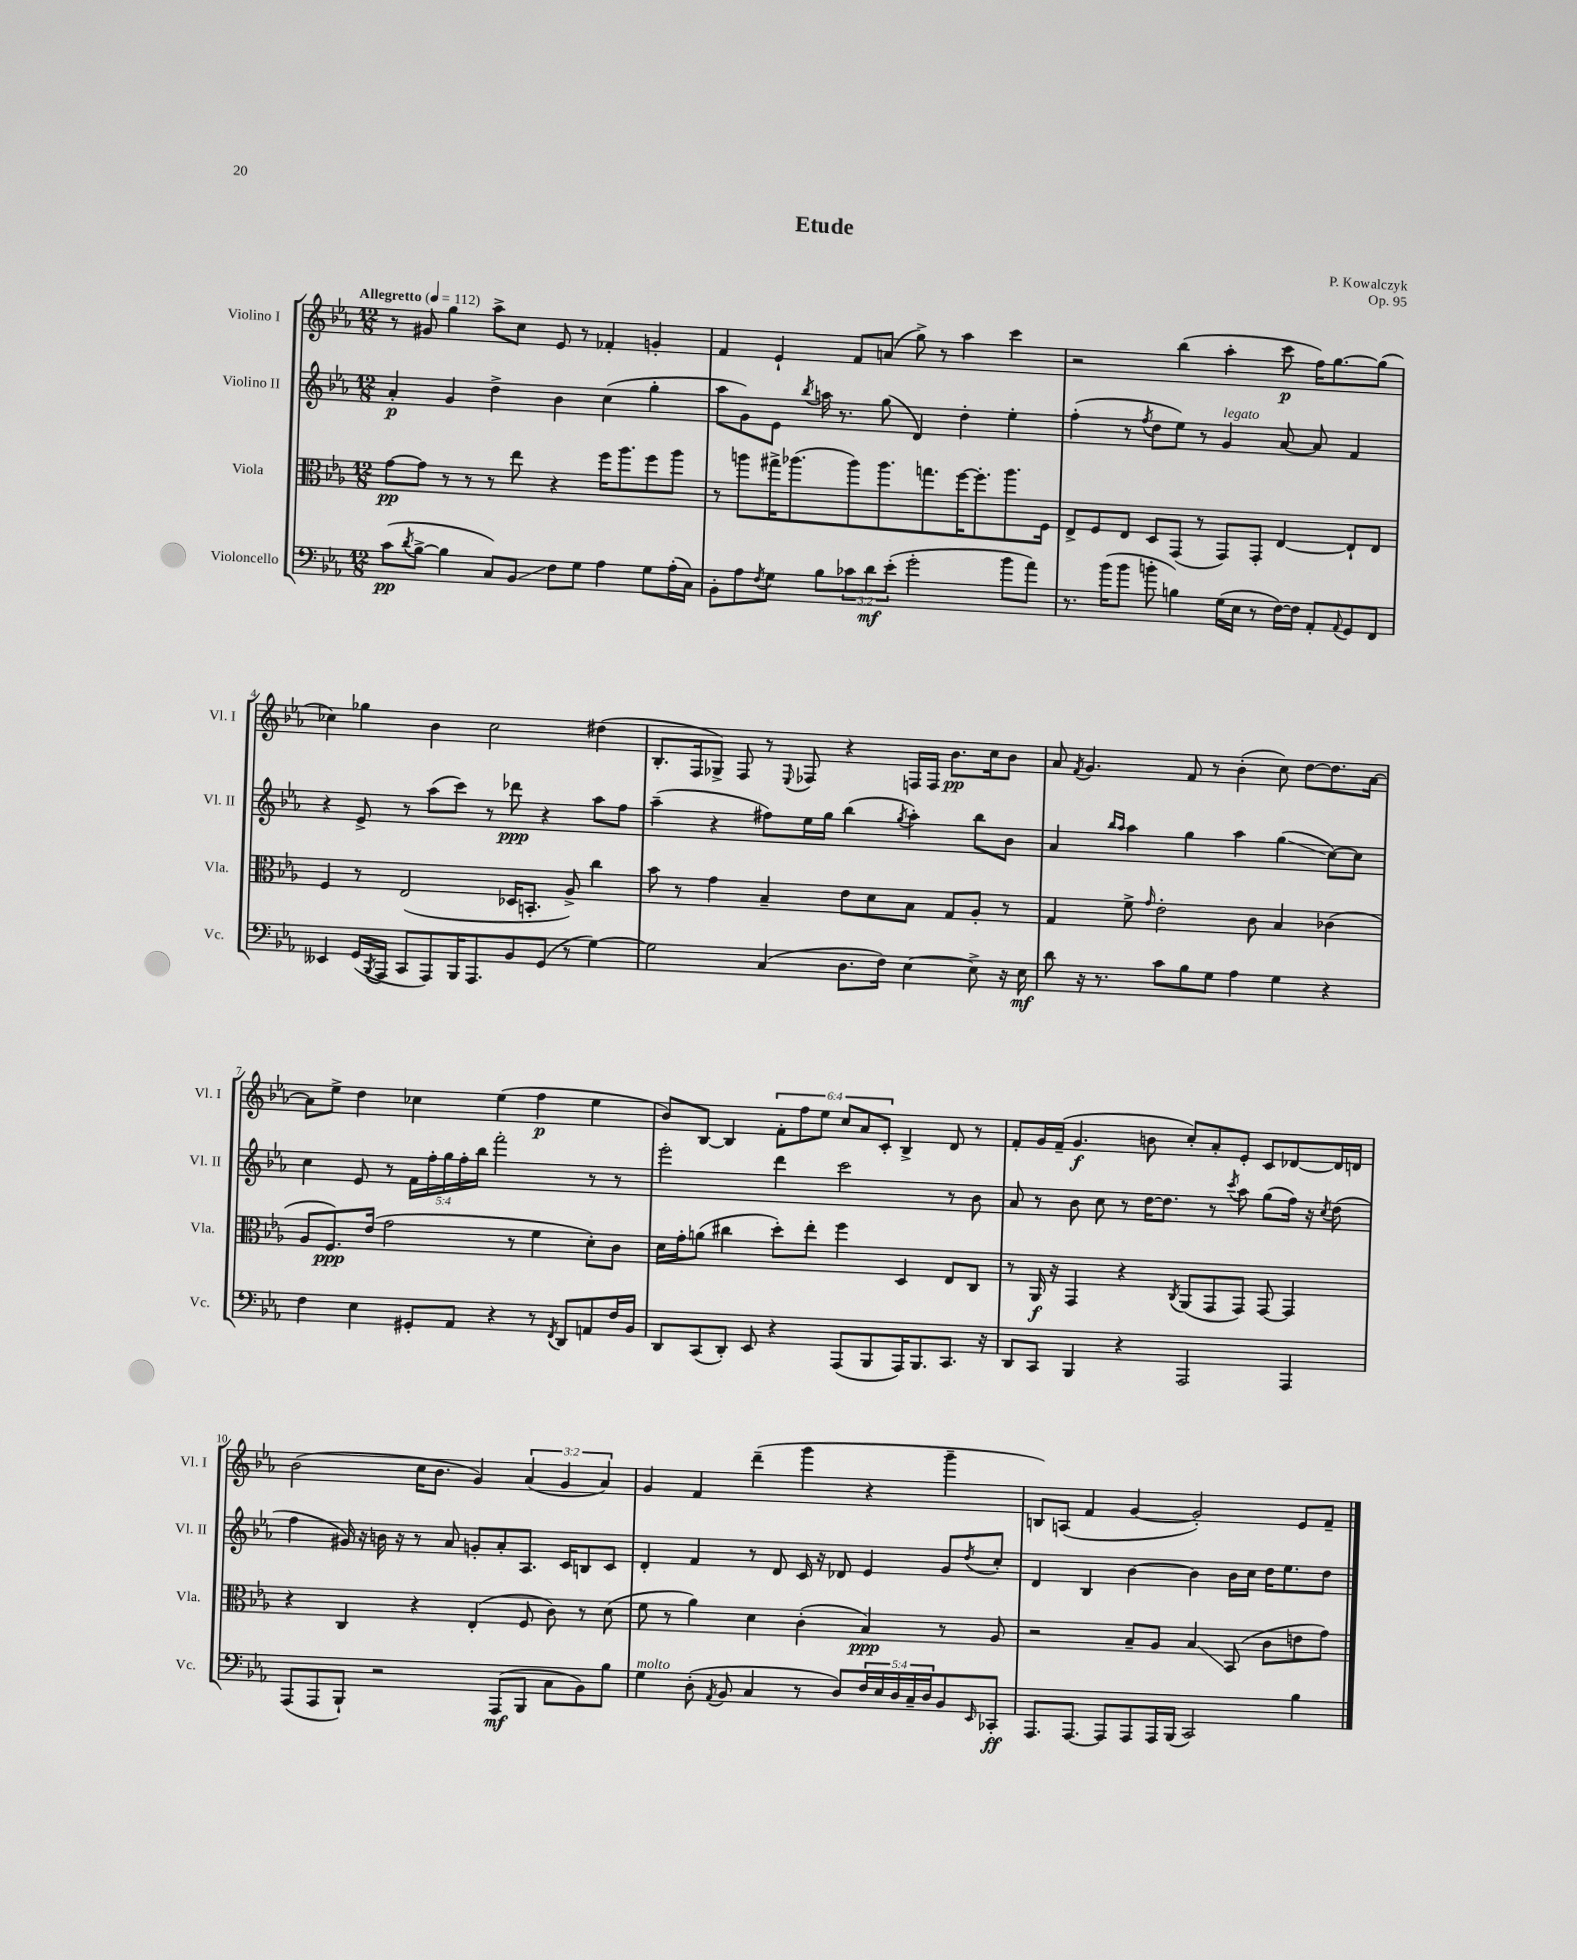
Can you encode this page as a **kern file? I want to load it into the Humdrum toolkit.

**kern	**kern	**kern	**kern
*staff4	*staff3	*staff2	*staff1
*clefF4	*clefC3	*clefG2	*clefG2
*k[b-e-a-]	*k[b-e-a-]	*k[b-e-a-]	*k[b-e-a-]
*M12/8	*M12/8	*M12/8	*M12/8
*MM112	*MM112	*MM112	*MM112
(8c\L	[8g\L	4a-'/	8r
8qd/	.	.	.
[8B-^\J	8g\]J	.	8g#/
4B-\]	8r	4g/	4gg\
.	8r	.	.
8C/L)	8r	4dd^\	8aa-^\L
8BB-/J	8ee-\	.	8cc\J
8F\L	4r	4b-\	8e-/
8G\J	.	.	8r
4A-\	16ff\LK	(4cc\	4f-'/
.	8.aa-\	.	.
8G\L	8ff\	4gg'\	4g'/
(16A-'\L	8aa-\J	.	.
16C\JJ)	.	.	.
=	=	=	=
8BB-'\L	8r	8aa-\L	4f/
8A-\	8aa\L	8g\)	.
8qF/	.	.	.
8G\J	16gg#^\K	8e-\J	4e-`/
.	(8.aa-\	.	.
.	.	8qbb-/	.
8B-\L	.	16aa\	.
.	.	8.r	.
12c-\	8aa-\)	.	8f/L
12d\	.	.	.
.	8.aa-\	(8gg\	(8a/J
(12e-'\J	.	.	.
2g'\	.	4d/)	8gg^\)
.	8.gg\	.	.
.	.	.	8r
.	[16ff\K	4dd'\	4aa-\
.	8.ff'\]	.	.
8b-\L	8.aa-\	4ee-'\	4ccc\
8a-\J)	.	.	.
.	16F\Jk	.	.
=	=	=	=
8.r	8E-^/L	(4ff'\	2r
.	8F/	.	.
(16b-\LK	.	.	.
8b-\J	8E-/J	8r	.
.	.	8qff/	.
8b'\	8D/L	8dd\L	.
4B\)	(8GG/J	8ee-\J)	(4bb-\
.	8r	8r	.
(16G\LL	8GG/L)	4g/	4aa-'\
16E-\JJ	.	.	.
8r	8GG'/J	.	.
[16F\LL)	[4E-/	[8a-/	8ccc\
16F\]JJ	.	.	.
8AA-'/L	.	8a-/]	16ff\LK)
.	.	.	[8.gg\
8qqAA-/	.	.	.
8GG/	8E-`/]L	4f/	.
8FF/J	8E-/J	.	(8gg\]J
=	=	=	=
4EE--/	4F/	4r	4cc-\)
(16GG/LL	8r	8e-^/	4gg-\
8qBBB-/	.	.	.
16AAA-/JJ	.	.	.
8CC/L	(2E-/	8r	.
8AAA-/)	.	(8aa-\L	4b-\
16BBB-/K	.	8ccc\J)	.
8.AAA-/	.	.	.
.	.	8r	2cc-\
8BB-/	16D-/LK	8ddd-\	.
.	8.BB'/J	.	.
(8GG/J	.	4r	.
8r	8A-^/)	.	.
[4G\)	4cc\	8aa-\L	(4dd#\
.	.	8ff\J	.
=	=	=	=
2G\]	8b-\	(4aa-~\	8.B-'/L
.	8r	.	.
.	.	.	16F/k
.	4g\	4r	8G-^/J)
.	.	.	8F/
(4C/	4B-~/	8ff#\L)	8r
.	.	.	8qqE-/
.	.	16ee-\L	8F-/
.	.	16gg\JJ	.
8.D\L	8e-\L	(4bb-\	4r
.	8d\	.	.
16F\Jk)	.	.	.
.	.	8qgg/	.
[4E-\	8B-\J	4aa-'\)	16F/LL
.	.	.	16F/JJ
.	8G/L	.	8.b-\L
8E-^\]	8A-'/J	8bb-\L	.
.	.	.	16cc\k
16r	8r	8b-\J	8b-\J
16E-\	.	.	.
=	=	=	=
8d\	4G/	4a-/	8a-/
.	.	.	8qf/
16r	.	.	4.g/
8.r	.	.	.
.	.	16qqbb-/LL	.
.	.	16qqaa-/JJ	.
.	8f^\	4aa-\	.
.	16qqg/	.	.
8c\L	2e-'\	.	.
8B-\	.	4gg\	8f/
8G\J	.	.	8r
4A-\	.	4aa-\	(4b-'\
.	8c\	.	.
4G\	4B-/	(4gg\	8cc\)
.	.	.	[8dd\L
4r	(4c-\	[8cc\L)	8.dd\]
.	.	8cc\]J	.
.	.	.	[16a-\Jk
=	=	=	=
4F\	8A-/L	4cc\	8a-\]L
.	8.F/)	.	8ee-^\J
4E-\	.	8e-/	4dd\
.	(16e-/Jk	.	.
.	2g\	8r	.
8GG#'/L	.	20f\LL	4cc-\
.	.	20ff'\	.
.	.	20gg\	.
8AA-/J	.	.	.
.	.	20ff'\	.
.	.	20bb-\JJ	.
4r	.	2fff'\	(4ee-\
.	8r	.	.
8r	4f\	.	4ff\
8qFF/	.	.	.
8DD/L	.	.	.
8AA/	8d'\L)	8r	4ee-\
16F/L	8c\J	8r	.
16BB-/JJ	.	.	.
=	=	=	=
8DD/L	16d\LL	2eee-'\	8b-/L)
.	16g'\J	.	.
(8CC/	(8a\J	.	[8B-/J
8DD'/J)	4cc#\	.	4B-/]
8EE-/	.	.	.
4r	8dd'\L)	4ddd\	12f'\L
.	.	.	12ff\
.	8ee-'\J	.	.
.	.	.	12ee-\J
(8AAA-/L	4ff\	2ccc\	12cc/L
.	.	.	12a-/
8BBB-/	.	.	.
.	.	.	12c'/J
16AAA-/K)	4D/	.	4B-^/
8.BBB-/	.	.	.
8.CC/J	8E-/L	8r	8d/
.	8C/J	8b-\	8r
16r	.	.	.
=	=	=	=
8DD/L	8r	8a-/	8f'/L
8CC/J	16AA-/	8r	16g/L
.	16r	.	(16f~/JJ
4BBB-/	4GG/	8b-\	4.g/
.	.	8cc\	.
4r	4r	8r	.
.	.	[16dd\LK	8b\
.	.	8.dd\]J	.
.	8qC/	.	.
2AAA-/	(8AA-/L	.	8cc'/L)
.	8GG/	8r	8a-'/
.	.	8qccc/	.
.	8GG/J)	8aa-\	8e-'/J
.	[8GG/	(8gg\L	8c/L
4AAA-/	4GG/]	16ff\Jk)	[8d-/
.	.	16r	.
.	.	8qcc/	.
.	.	(8dd\	16d-/]L
.	.	.	16d/JJ
=	=	=	=
(8AAA-/L	4r	4ff\	(2b-\
8AAA-/	.	.	.
8BBB-`/J)	4C/	16g#/)	.
.	.	16r	.
2r	.	16b\	.
.	.	16r	.
.	4r	8r	16cc\LK
.	.	.	8.b-\J
.	.	8a-/	.
.	(4E-'/	8g'/L	4g/)
(8AAA-/L	.	8a-'/	.
8BBB-/J	8F/	8.A-/J	(6a-/
8C\L	8c\)	.	.
.	.	.	6g/
.	.	16c/LK	.
8BB-\)	8r	8B/	.
.	.	.	6a-/)
8B-\J	(8d\	8c/J	.
=	=	=	=
4G\	8f\	4d'/	4g/
.	8r	.	.
(8D'\	4a-\)	4f/	4f/
8qAA-/	.	.	.
8BB-/	.	.	.
4C/	4d\	8r	(4ddd~\
.	.	8d/	.
8r	(4c'\	16c/	4ggg\
.	.	16r	.
8D/L)	.	8d-/	.
20F/L	4B-/)	4e-/	4r
20E-/	.	.	.
20D/	.	.	.
20C~/	.	.	.
20D/J	.	.	.
8BB-/	8r	8g/L	4ggg~\
16qqEE-/	.	8qdd/	.
8CC-'/J	8A-/	8cc'/J	.
=	=	=	=
8.AAA-/L	2r	4d/	8B/L)
.	.	.	(8A/J
[8.AAA-/J	.	.	.
.	.	4B-/	4f/
8AAA-/]L	.	.	.
8AAA-/	8B-~/L	[4b-\	[4g/
16AAA-/L	8A-/J	.	.
(16BBB-/JJ	.	.	.
2CC/)	4B-/	4b-\]	2g'/])
.	(8BB-/	16b-\LL	.
.	.	16cc\JJ	.
.	8c\L	16dd\LK	.
.	.	8.ee-\	.
4B-\	8e\	.	8e-/L
.	8g\J)	8dd\J	8f~/J
==	==	==	==
*-	*-	*-	*-
